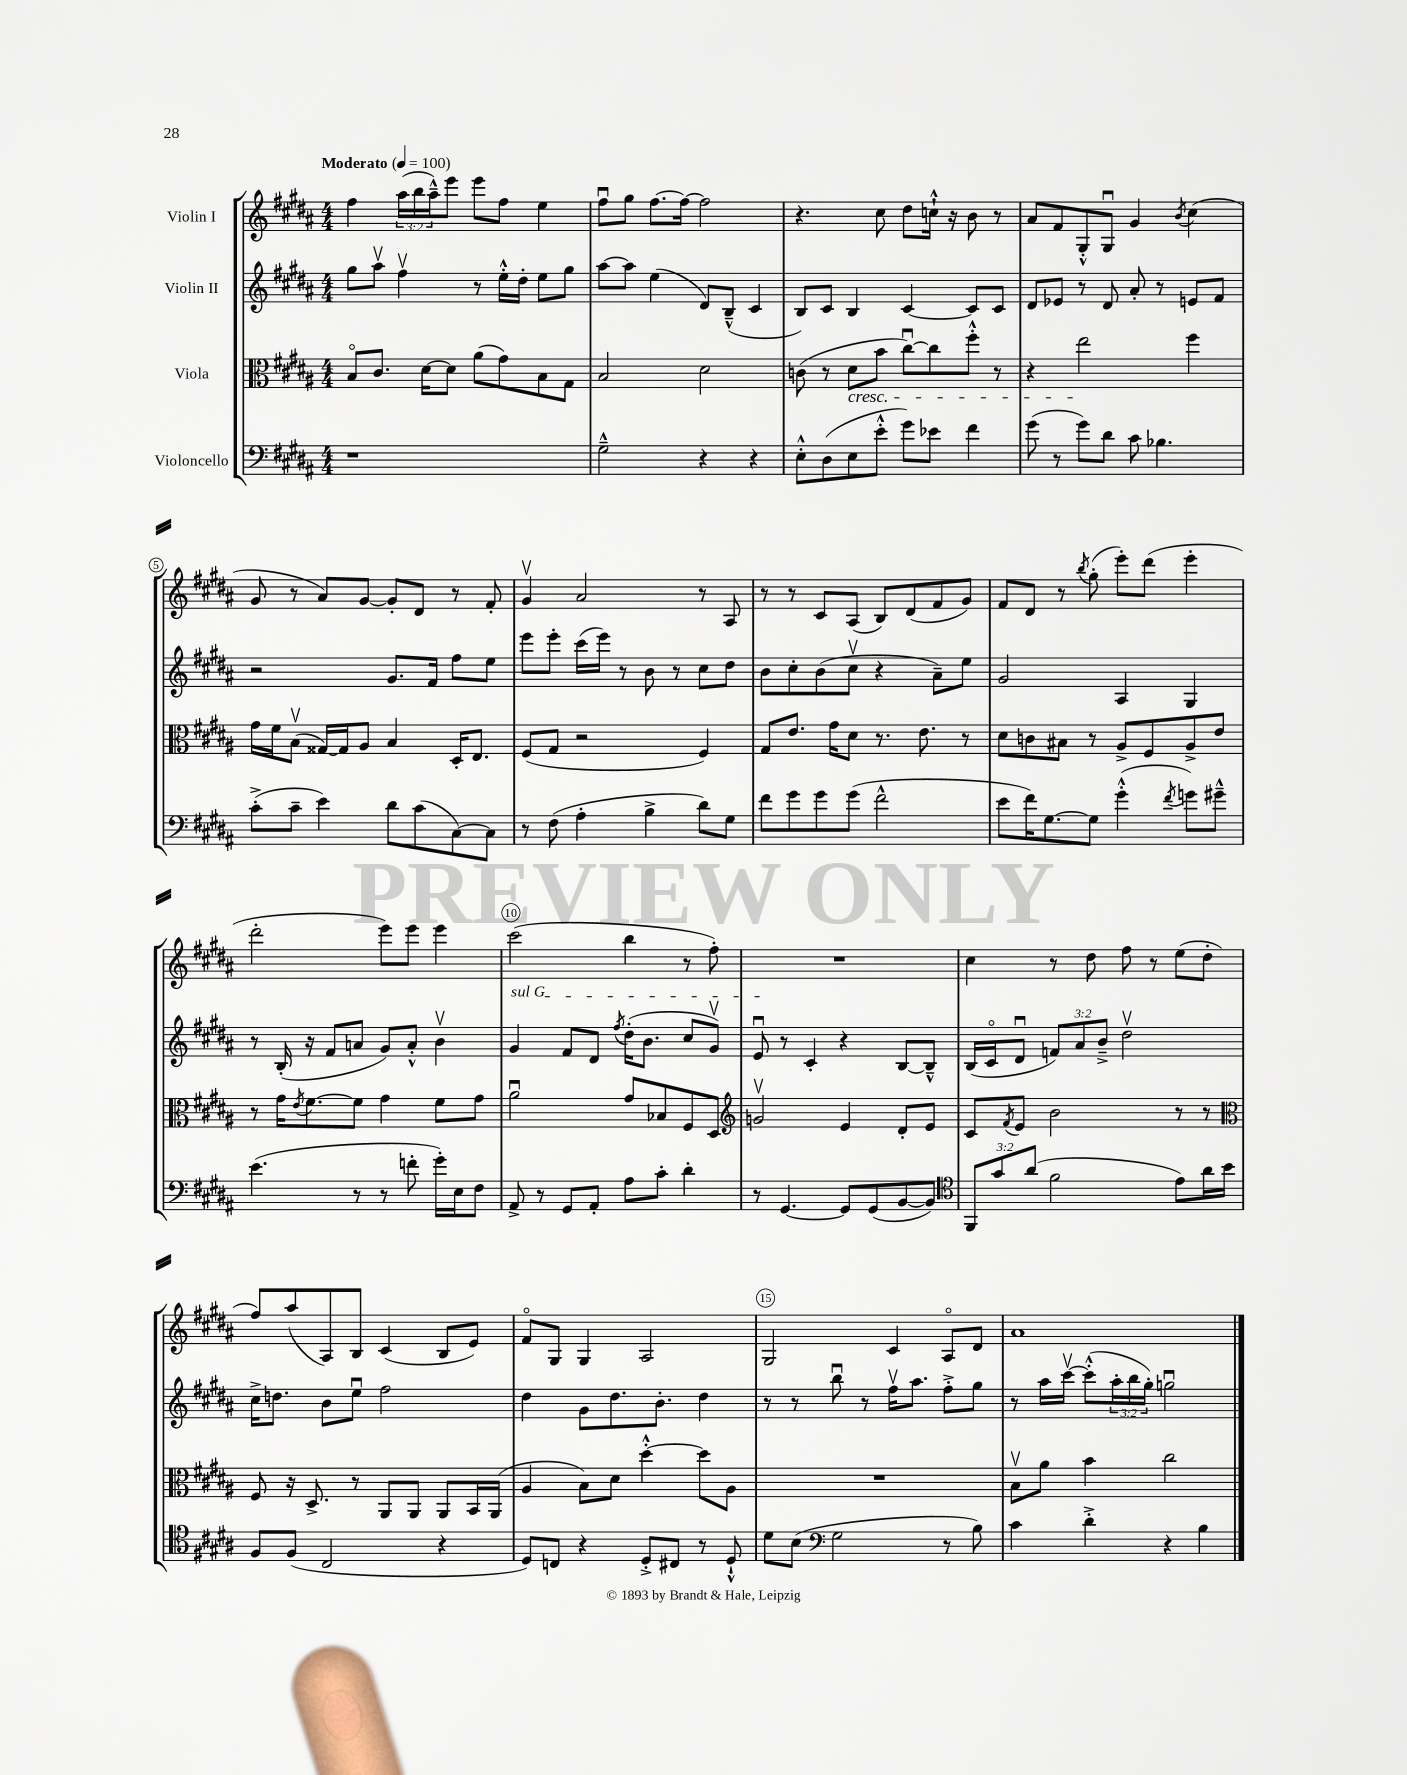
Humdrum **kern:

**kern	**kern	**kern	**kern
*part4	*part3	*part2	*part1
*staff4	*staff3	*staff2	*staff1
*I"Violoncello	*I"Viola	*I"Violin II	*I"Violin I
*clefF4	*clefC3	*clefG2	*clefG2
*k[f#c#g#d#a#]	*k[f#c#g#d#a#]	*k[f#c#g#d#a#]	*k[f#c#g#d#a#]
*M4/4	*M4/4	*M4/4	*M4/4
*MM100	*MM100	*MM100	*MM100
=1	=1	=1	=1
!	!	!	!LO:TX:a:B:t=Moderato
1r	8B/L	8gg#\L	4ff#\
.	8.c#/J	8aa#v\J	.
.	.	4ff#v\	(24aa#\LL
.	.	.	24bb\
.	[16d#\KL	.	.
.	.	.	24aa#~^^\J)
.	8d#\J]	.	8eee\J
.	(8a#\L	8r	8eee\L
.	8g#\)	16ee'^^\LL	8ff#\J
.	.	16dd#'\JJ	.
.	8B\	8ee\L	4ee\
.	8G#\J	8gg#\J	.
=2	=2	=2	=2
2G#~^^\	2B/	[8aa#\L	8ff#u\L
.	.	8aa#\J]	8gg#\J
.	.	(4ee\	[8.ff#\L
.	.	.	16ff#\Jk_
4r	2d#\	8d#/L)	2ff#\]
.	.	(8B~^^/J	.
4r	.	4c#/	.
=3	=3	=3	=3
8E'^^\L	(8cn\	8B/L)	4.r
(8D#\	8r	8c#/J	.
!	!LO:TX:b:i:t=cresc.	!	!
8E\	8d#\L	4B/	.
8e'^^\J	8b\J	.	8cc#\
8g#\L)	[8cc#u\L)	[4c#/	8dd#\L
8e-X\J	8cc#\]	.	16ccn`^^\Jk
.	.	.	16r
4f#\	8ff#'^^\J	8c#/L]	8b\
.	8r	8c#/J	8r
=4	=4	=4	=4
(8g#\	4r	8d#/L	8a#/L
8r	.	8e-X/J	8f#/
8g#\L)	2ee\	8r	8G#'^^/
8d#\J	.	8d#/	8G#u/J
8c#\	.	8a#'/	4g#/
4.B-X\	.	8r	.
.	.	.	8qb/
.	4ff#\	8en/L	(4cc#\
.	.	8f#/J	.
!!LO:LB:g=z
=5	=5	=5	=5
(8c#'^\L	16g#\LL	2r	8g#/
.	16f#\J	.	.
8c#~\J	(8Bv\J	.	8r
4e\)	[16G##X/LL)	.	8a#/L)
.	16G##/J]	.	.
.	8A#/J	.	[8g#/J
8d#\L	4B/	8.g#/L	8g#'/L]
(8c#\	.	.	8d#/J
.	.	16f#/Jk	.
[8C#\)	16D#'/KL	8ff#\L	8r
.	8.E/J	.	.
8C#\J]	.	8ee\J	8f#'/
=6	=6	=6	=6
8r	(8F#/L	8eee\L	4g#v/
(8F#\	8G#/J	8eee'\J	.
4A#'\	2r	(16ccc#\LL	2a#/
.	.	16eee\JJ)	.
.	.	8r	.
4B^\	.	8b\	.
.	.	8r	.
8d#\L)	4F#/)	8cc#\L	8r
8G#\J	.	8dd#\J	8A#/
=7	=7	=7	=7
8f#\L	8G#/L	8b\L	8r
8g#\	8.e/J	8cc#'\	8r
8g#\	.	(8b\	8c#/L
.	16g#\KL	.	.
(8g#\J	8d#\J	8cc#v\J	(8A#/J
2f#^^\	8.r	4r	8B/L)
.	.	.	(8d#/
.	8.e\	.	.
.	.	8a#~\L)	8f#/
.	8r	8ee\J	8g#/J)
=8	=8	=8	=8
8e\L	8d#\L	2g#/	8f#/L
16f#\K)	8cn\	.	8d#/J
[8.G#\	.	.	.
.	8B#X\J	.	8r
.	.	.	8qbb/
8G#\J]	8r	.	(8gg#'\
(4g#'^^\	8A#^/L	4A#/	8eee'\L)
.	8F#/	.	(8ddd#\J
8qf#/	.	.	.
8gn\L)	8A#^/	4G#/	4eee'\
8g#X~^^\J	8e/J	.	.
!!LO:LB:g=z
=9	=9	=9	=9
(4.e\	8r	8r	2ddd#'\
.	16g#\KL	(16B'/	.
.	8qe/	.	.
.	[8.f#\	16r	.
.	.	8f#/L	.
8r	8f#\J]	8an/J	.
8r	4g#\	8g#/L)	8eee\L)
8fn'\	.	8a'^^/J	8eee\J
16g#'\LL)	8f#\L	4bv\	4eee\
16E\J	.	.	.
8F#\J	8g#\J	.	.
=10	=10	=10	=10
!	!	!LO:TX:a:i:t=sul G	!
8AA#^/	2a#u\	4g#/	(2ccc#\
8r	.	.	.
8GG#/L	.	8f#/L	.
8AA#'/J	.	8d#/J	.
.	.	8qff#/	.
8A#\L	8g#/L	(16dd#'\KL	4bb\
.	.	8.b\J	.
8c#'\J	8B-X/	.	.
4d#'\	8F#/	8cc#/L	8r
.	8D#/J	8g#v/J)	8ff#'\)
=11	=11	=11	=11
*	*clefG2	*	*
8r	2gnv/	8eu/	1r
[4.GG#/	.	8r	.
.	.	4c#'/	.
8GG#/L]	4e/	4r	.
(8GG#/	.	.	.
[8BB/	8d#'/L	[8B/L	.
8BB/J])	8e/J	8B~^^/J]	.
=12	=12	=12	=12
*clefC4	*	*	*
12FF#/L	8c#/L	(16B/LL	4cc#\
.	.	16c#/J	.
12g#/	.	.	.
.	8qf#/	.	.
.	8e/J	8d#u/J	.
(12a#/J	.	.	.
2f#\	2b\	12fn/L)	8r
.	.	12a#/	.
.	.	.	8dd#\
.	.	12b~^/J	.
.	.	2dd#v\	8ff#\
.	.	.	8r
8e\L)	8r	.	(8ee\L
16a#\L	8r	.	8dd#'\J
16b\JJ	.	.	.
!!LO:LB:g=z
=13	=13	=13	=13
*	*clefC3	*	*
8F#/L	8F#/	16cc#^\KL	8ff#/L)
.	.	8.ddn\J	.
(8F#/J	16r	.	(8aa#/
.	8.D#^/	.	.
2C#/	.	8b\L	8A#/)
.	8r	8eeu\J	8B/J
.	8AA#/L	2ff#\	(4c#/
.	8AA#/J	.	.
4r	8AA#/L	.	8B/L
.	16BB/L	.	8e/J)
.	(16AA#/JJ	.	.
=14	=14	=14	=14
8D#/L)	4A#/	4dd#\	8f#/L
8Cn/J	.	.	8G#/J
4r	8B\L)	8g#\L	4G#/
.	8d#\J	8.dd#\	.
8D#'^/L	[4dd#'^^\	.	2A#/
.	.	8.b'\J	.
8C#X/J	.	.	.
8r	8dd#\L]	4dd#\	.
8D#`^^/	8A#\J	.	.
=15	=15	=15	=15
8d#\L	1r	8r	2G#/
(8B\J	.	8r	.
*clefF4	*	*	*
2G#\	.	8bbu\	.
.	.	8r	.
.	.	16ff#v\KL	4c#/
.	.	8.aa#\J	.
8r	.	8ff#'^\L	8A#/L
8B\)	.	8gg#\J	8d#/J
=16	=16	=16	=16
4c#\	8Bv\L	8r	1a#
.	8a#\J	16aa#\LL	.
.	.	[16ccc#v\JJ	.
4d#'^\	4b\	(8ccc#'^^\L]	.
.	.	24aa#'\L	.
.	.	24bb\	.
.	.	24gg#'\JJ)	.
4r	2cc#\	2ggnu\	.
4B\	.	.	.
==	==	==	==
*-	*-	*-	*-
